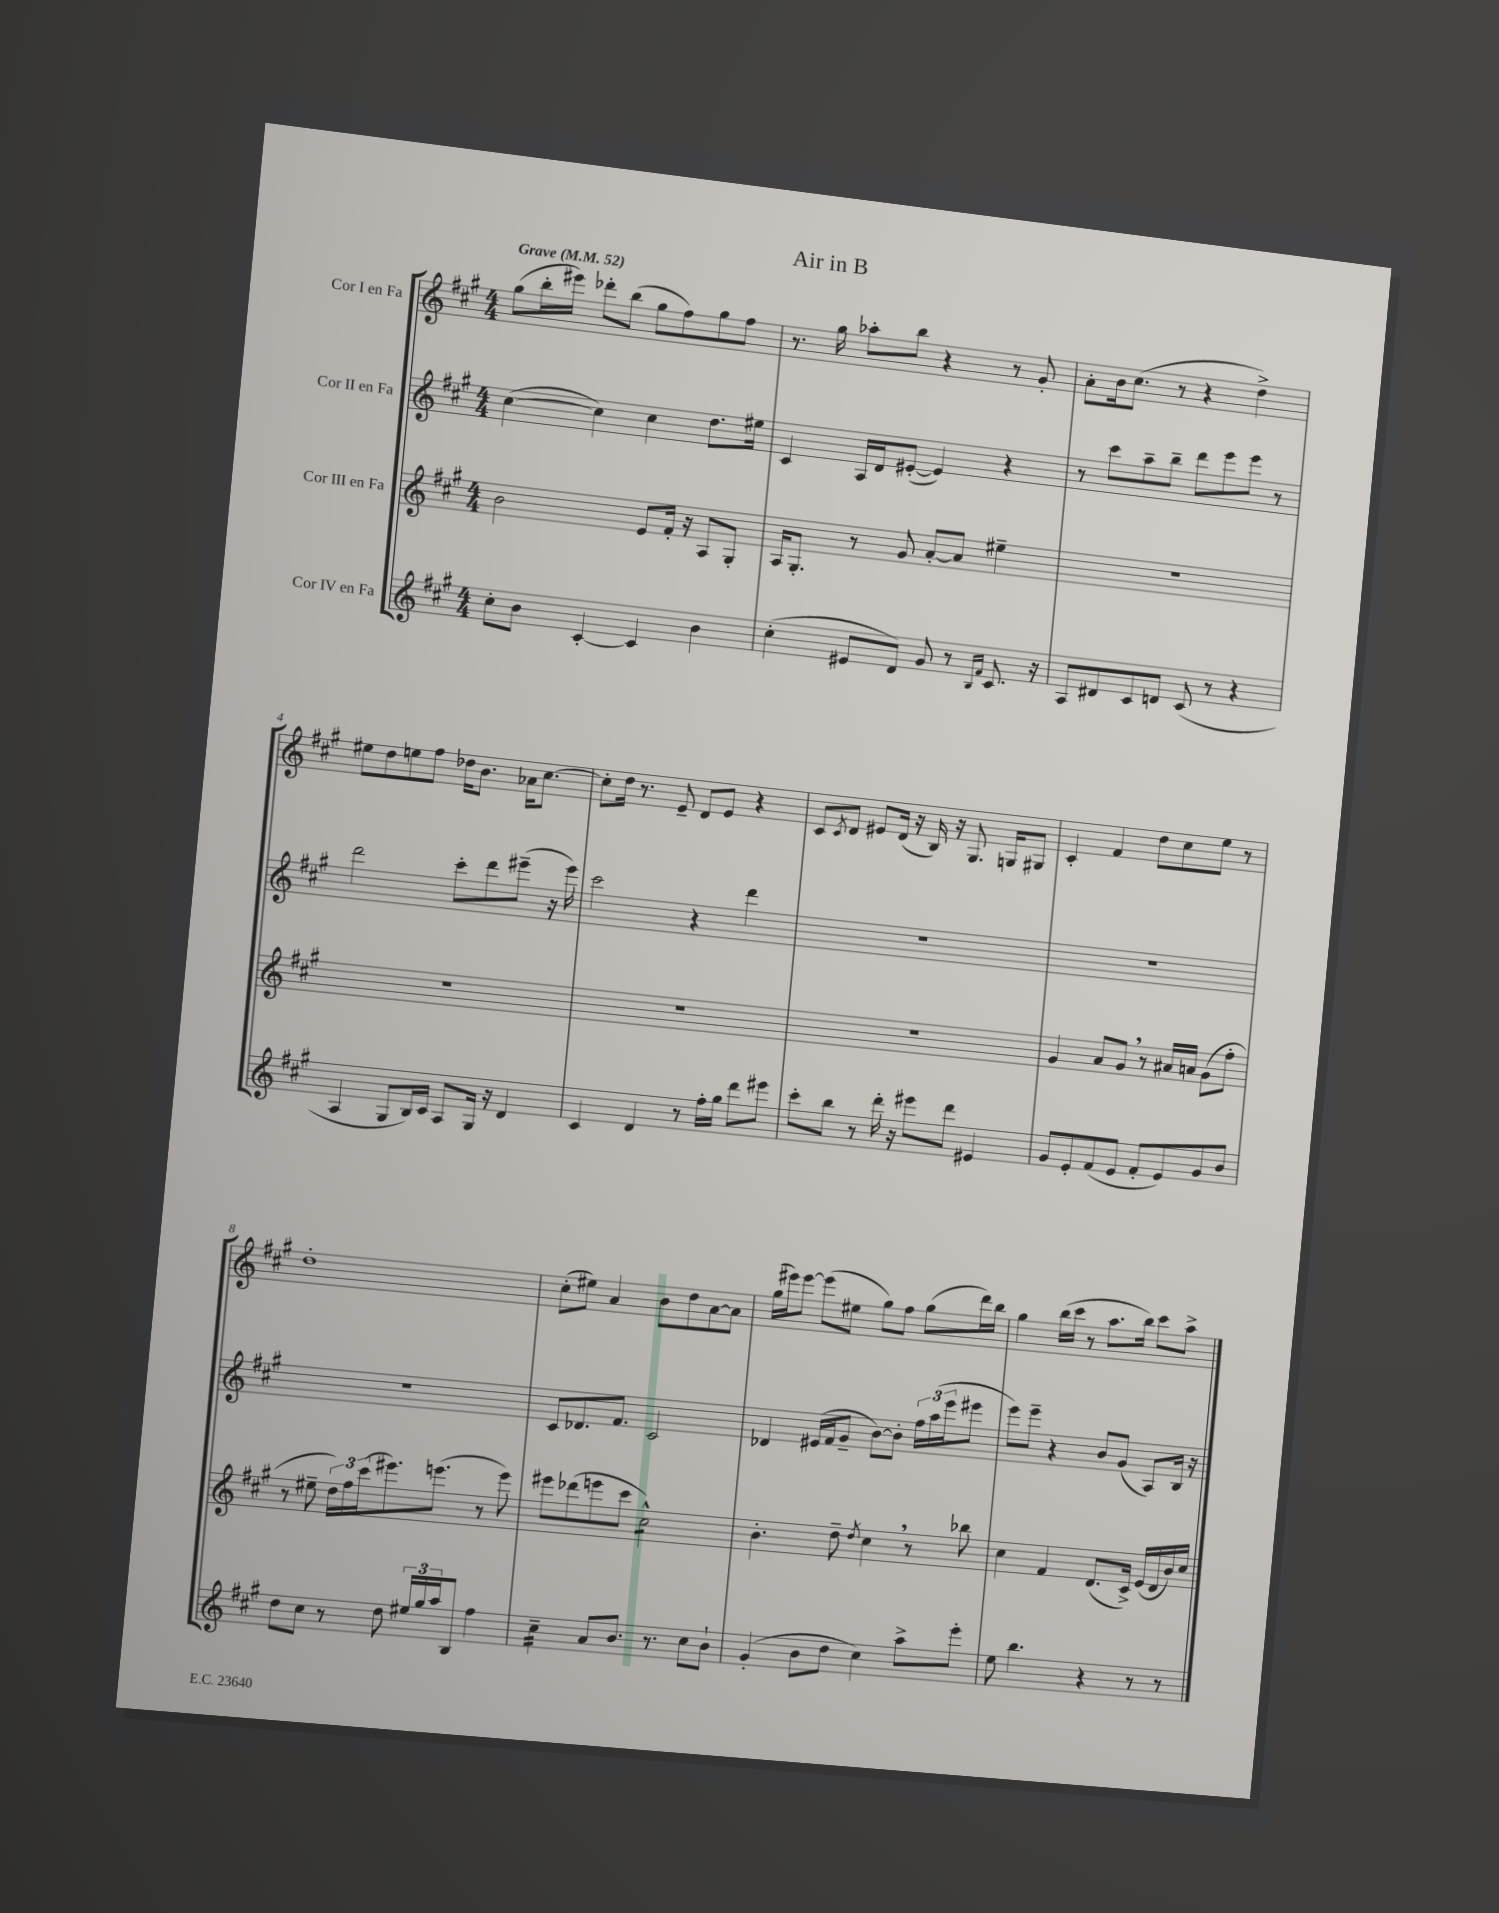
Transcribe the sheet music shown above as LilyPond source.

\header { title = "Air in B" }
<<
\new StaffGroup <<
\new Staff = "s0" \with { instrumentName = "Cor I en Fa" } {
    \clef treble \key a \major \numericTimeSignature \time 4/4 \tempo "Grave" 4 = 52
    gis''8( b''16-. eis'''16) des'''8-. b''8( gis''8 fis''8) gis''8 fis''8 |
    r8. gis''16 aes''8-. b''8 r4 r8 gis'8-. |
    a'8-. b'16 cis''8.( r8 r4 d''4->) |
    eis''8 d''8 e''8 fis''8 des''16 b'8. aes'16 cis''8.~ |
    cis''8-. d''16 r8. e'8-- d'8 e'8 r4 |
    cis'8 \acciaccatura { cis'8 } d'8 eis'8 d'16( r16 b16) r16 gis8. g16 gis8 |
    cis'4-. fis'4 d''8 cis''8 e''8 r8 |
    d''1-. |
    cis''8-.( eis''8) a'4 b'8 d''8 a'8~ a'8 |
    gis''16( eis'''16) eis'''8~ eis'''8( eis''8 gis''8) fis''8 gis''8( d'''16) b''16 |
    gis''4 b''16( cis'''16 r8 a''8. b''16) cis'''8 a''8-> \bar "|." |
}
\new Staff = "s1" \with { instrumentName = "Cor II en Fa" } {
    \clef treble \key a \major \numericTimeSignature \time 4/4
    cis''4~( cis''4) cis''4 d''8. eis''16 |
    cis'4 a16 d'16 eis'8~-.( eis'4) r4 |
    r8 cis'''8 a''8-- b''8-- d'''8 e'''8 e'''8 r8 |
    d'''2 cis'''8-. d'''8 eis'''8--( r16 eis'''16) |
    cis'''2 r4 d'''4 |
    R1 |
    R1 |
    R1 |
    cis'8 des'8. fis'8. cis'2 |
    des'4 eis'16( fis'16 gis'8-- b'8~) b'8-. \tuplet 3/2 { fis''16 a''16( e'''16 } eis'''8 |
    e'''8) e'''8-- r4 b'8 gis'8( a8) b16 r16 \bar "|." |
}
\new Staff = "s2" \with { instrumentName = "Cor III en Fa" } {
    \clef treble \key a \major \numericTimeSignature \time 4/4
    b'2 e'8 fis'16-. r16 a8 gis8-. |
    a16 gis8.-. r8 gis'8 a'8~-. a'8 eis''4-- |
    R1 |
    R1 |
    R1 |
    R1 |
    gis'4 a'8 gis'8 \breathe r8 ais'16 a'16 gis'8( fis''8-. |
    r8 eis''8-- \tuplet 3/2 { d''16) fis''16 cis'''16( } eis'''8.) e'''8.( r8 e'''8) |
    eis'''8 des'''8( e'''8 cis'''8 cis''2:8-^) |
    b'4.-. d''8-- \acciaccatura { d''8 } cis''4 \breathe r8 bes''8 |
    cis''4 fis'4 d'8.( cis'16->) e'16( d'16 b'16) cis''16 \bar "|." |
}
\new Staff = "s3" \with { instrumentName = "Cor IV en Fa" } {
    \clef treble \key a \major \numericTimeSignature \time 4/4
    cis''8-. b'8 cis'4~-. cis'4 b'4 |
    cis''4-.( eis'8 d'8) gis'8 r8 \grace { b16 fis'16 } cis'8. r16 |
    a8 dis'8 cis'8 d'8 cis'8( r8 r4 |
    a4 gis8 b16) cis'16 a8 gis16 r16 d'4 |
    cis'4 d'4 r8 fis''16-. gis''16 d'''8 eis'''8 |
    cis'''8-. b''8 r8 d'''16-. r16 eis'''8 d'''8 eis'4 |
    gis'8 e'8-. fis'8( e'8 fis'8-. e'8) gis'8 b'8 |
    d''8 cis''8 r8 d''8 \tuplet 3/2 { eis''16 gis''16 a''16 } b8 fis''4 |
    cis''4:16-- a'8 b'8. r8. cis''8 b'8-! |
    gis'4-.( b'8 d''8 cis''4) a''8-> e'''8-. |
    e''8 b''4. r4 r8 r8 \bar "|." |
}
>>
>>
